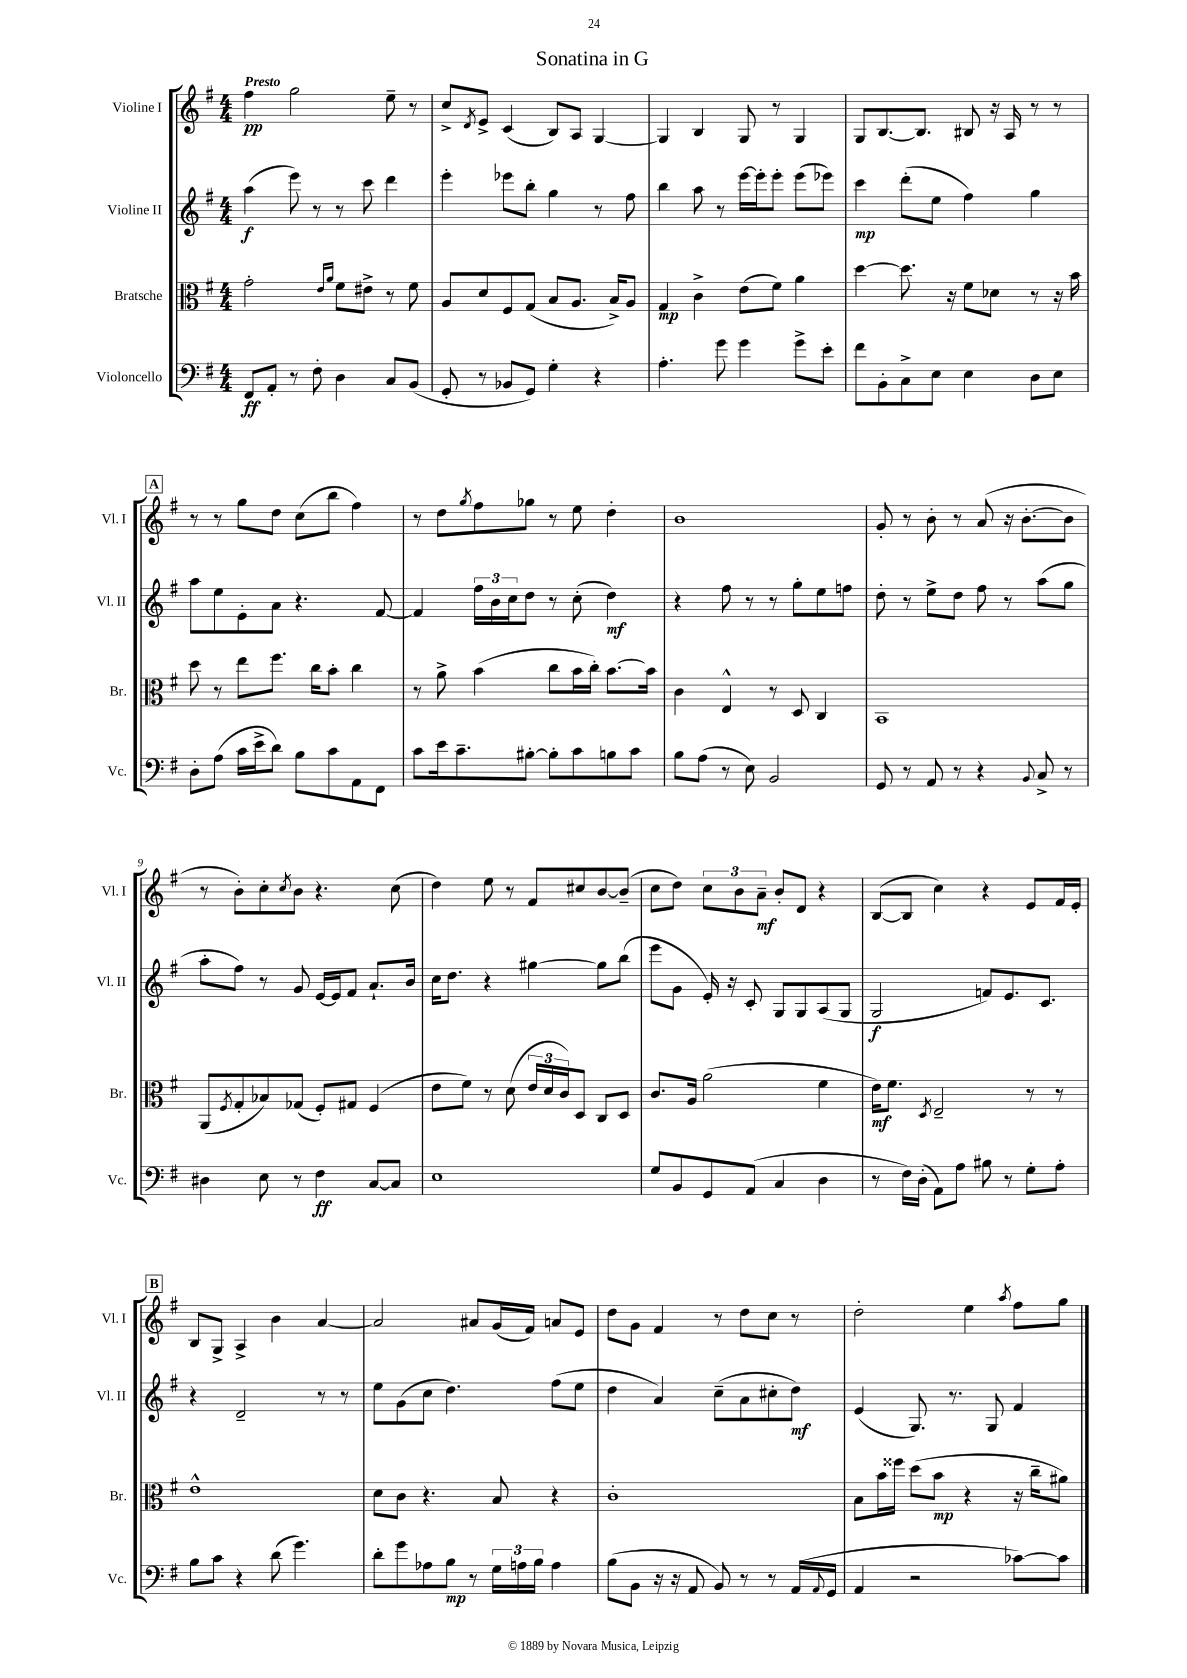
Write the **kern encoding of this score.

**kern	**kern	**kern	**kern
*staff4	*staff3	*staff2	*staff1
*clefF4	*clefC3	*clefG2	*clefG2
*k[f#]	*k[f#]	*k[f#]	*k[f#]
*M4/4	*M4/4	*M4/4	*M4/4
8FF#/L	2g'\	(4aa\	4ff#\
8AA'/J	.	.	.
8r	.	8eee\)	2gg\
8F#'\	.	8r	.
.	16qqe/LL	.	.
.	16qqa/JJ	.	.
4D\	8f#\L	8r	.
.	8e#^\J	8ccc\	.
8C/L	8r	4ddd\	8ee~\
(8BB/J	8f#\	.	8r
=	=	=	=
8GG'/	8A/L	4eee'\	8cc^/L
.	.	.	8qd/
8r	8d/	.	8e^/J
8BB-/L	8F#/	8eee-\L	(4c/
8GG/J)	(8G/J	8bb'\J	.
4G'\	8B/L	4gg\	8B/L)
.	8.A/J	.	8A/J
4r	.	8r	[4G/
.	16B^/LK)	.	.
.	8A/J	8ff#\	.
=	=	=	=
4.A'\	4G/	4bb\	4G/]
.	4c^\	8aa\	4B/
8g\	.	8r	.
4g\	(8e\L	[16eee\LL	8G/
.	.	16eee'\]J	.
.	8f#\J)	8eee'\J	8r
8g^\L	4a\	(8eee\L	4G/
8e'\J	.	8eee-\J)	.
=	=	=	=
8f#\L	[4dd\	4ccc\	8G/L
8BB'\	.	.	[8.B/
8C^\	8.dd\]	(8ddd'\L	.
.	.	.	8.B/]J
8E\J	.	8ee\J	.
.	16r	.	.
4E\	8f#\L	4ff#\)	8B#/
.	8d-\J	.	16r
.	.	.	16A/
8D\L	8r	4gg\	8r
8E\J	16r	.	8r
.	16b\	.	.
=	=	=	=
8D'\L	8dd\	8aa\L	8r
(8A\J	8r	8ee\	8r
16c\LL	8ee\L	8e'\	8gg\L
16e^\J	.	.	.
8d\J)	8.ff#\J	8a\J	8dd\J
8B\L	.	4.r	(8cc\L
.	16cc\LK	.	.
8c\	8b'\J	.	8bb\J
8AA\	4cc\	.	4ff#\)
8FF#\J	.	[8f#/	.
=	=	=	=
8c\L	8r	4f#/]	8r
16e\k	8a^\	.	8dd\L
8.c~\	.	.	.
.	.	.	8qgg/
.	(4b\	24ff#\LL	8ff#\
.	.	24b\	.
.	.	24cc\J	.
[8B#'\J	.	8dd\J	8gg-\J
8B#'\]L	8cc\L	8r	8r
8c\	16b\L	(8cc'\	8ee\
.	16cc'\JJ)	.	.
8B\	[8.b\L	4dd\)	4dd'\
8c\J	.	.	.
.	16b\]Jk	.	.
=	=	=	=
8B\L	4c\	4r	1b
(8A\J	.	.	.
8r	4E^^/	8ff#\	.
8E\)	.	8r	.
2BB/	8r	8r	.
.	8D/	8gg'\L	.
.	4C/	8ee\	.
.	.	8ff\J	.
=	=	=	=
8GG/	1BB	8dd'\	8g'/
8r	.	8r	8r
8AA/	.	8ee^\L	8b'\
8r	.	8dd\J	8r
4r	.	8ff#\	(8a/
.	.	8r	16r
.	.	.	[8.b'\L
8qqBB/	.	.	.
8C^/	.	(8aa\L	.
8r	.	8gg\J	8b\]J
=	=	=	=
4D#\	(8AA/L	8aa'\L	8r
.	8qF#/	.	.
.	8G'/	8ff#\J)	8b'\L)
8E\	8B-/)	8r	8cc'\
.	.	.	8qcc/
8r	(8G-/J	8g/	8b\J
4F#\	8F#'/L)	[16e/LL	4.r
.	.	16e/]J	.
.	8G#/J	8f#/J	.
[8C/L	(4F#/	8.a`/L	.
8C/]J	.	.	(8cc\
.	.	16b/Jk	.
=	=	=	=
1E	8e\L	16cc\LK	4dd\)
.	.	8.dd\J	.
.	8f#\J)	.	.
.	8r	4r	8ee\
.	(8d\	.	8r
.	24e/LL	[4gg#\	8f#/L
.	24d/	.	.
.	24c/J)	.	.
.	8D/J	.	8cc#/
.	8C/L	8gg#\]L	[8b/
.	8D/J	(8bb\J	(8b~/]J
=	=	=	=
8G/L	8.c/L	8eee\L	8cc\L
8BB/	.	8g\J	8dd\J)
.	16A/Jk	.	.
8GG/	(2a\	16e'/)	12cc\L
.	.	16r	.
.	.	.	12b\
(8AA/J	.	8c'/	.
.	.	.	12a~\J
4C/	.	8G/L	8b'/L
.	.	8G/	8d/J
4D\	4f#\	(8A/	4r
.	.	8G/J	.
=	=	=	=
8r	16e\LK)	2G/	([8B/L
.	8.f#\J	.	.
16F#\LL)	.	.	8B/]J
(16D'\JJ	.	.	.
.	8qD/	.	.
8AA\L)	2E~/	.	4cc\)
8A\J	.	.	.
8B#\	.	8f/L)	4r
8r	.	8.e/	.
8G'\L	8r	.	8e/L
.	.	8.c/J	.
8A'\J	8r	.	16f#/L
.	.	.	16e'/JJ
=	=	=	=
8B\L	1e^^	4r	8B/L
8c\J	.	.	8G^/J
4r	.	2d~/	4A^/
(8d\	.	.	4b\
4.g\)	.	.	.
.	.	8r	[4a/
.	.	8r	.
=	=	=	=
8d'\L	8d\L	8ee\L	2a/]
8g\	8c\J	(8g\	.
8A-\	4.r	8cc\J	.
8B\J	.	4.dd\)	.
8r	.	.	8a#/L
24G\LL	8B/	.	(16g/L
24A\	.	.	.
.	.	.	16f#/JJ)
24B\JJ	.	.	.
4A\	4r	(8ff#\L	8a/L
.	.	8ee\J	8e/J
=	=	=	=
(8B\L	1c'	4dd\	8dd\L
8BB\J	.	.	8g\J
16r	.	4a/)	4f#/
16r	.	.	.
8AA/	.	.	.
8BB/)	.	(8cc~\L	8r
8r	.	8a\	8dd\L
8r	.	8cc#'\	8cc\J
(16AA/LL	.	8dd\J)	8r
8qqAA/	.	.	.
16GG/JJ	.	.	.
=	=	=	=
4AA/	8B\L	(4e/	2dd'\
.	16b\L	.	.
.	16ff##\JJ	.	.
2r	(8dd\L	8.G/)	.
.	8b\J	.	.
.	.	8.r	.
.	4r	.	4ee\
.	.	8G/	.
.	.	.	8qaa/
[8c-\L)	16r	4f#/	8ff#\L
.	16cc~\LK	.	.
8c-\]J	8a#\J)	.	8gg\J
==	==	==	==
*-	*-	*-	*-
